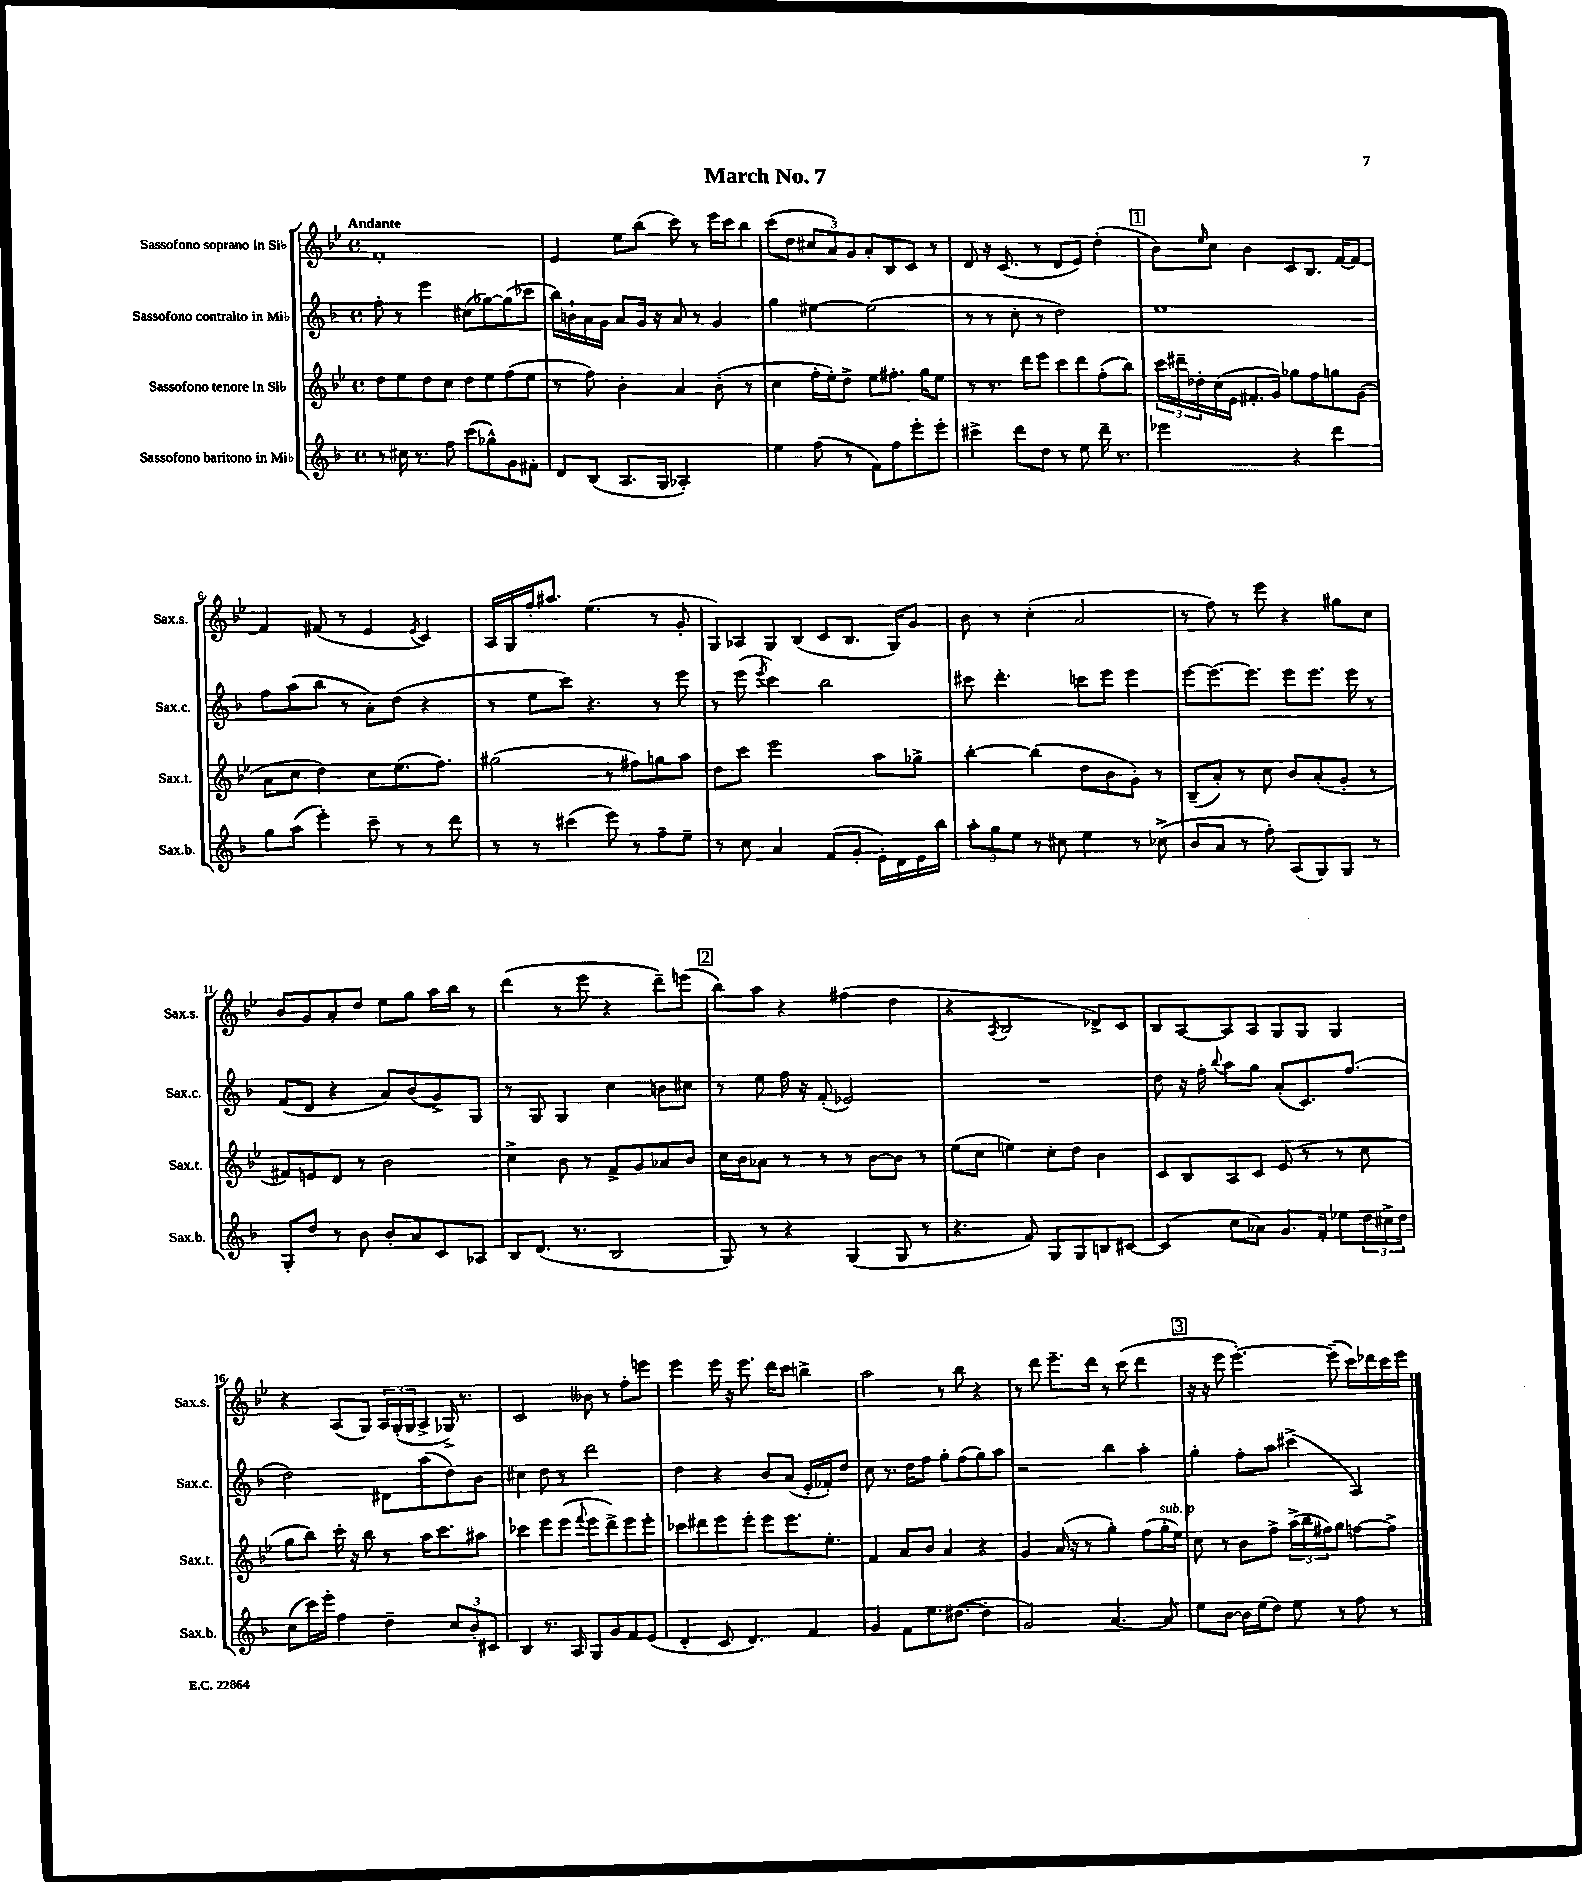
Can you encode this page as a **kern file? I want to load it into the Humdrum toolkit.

**kern	**kern	**kern	**kern
*staff4	*staff3	*staff2	*staff1
*clefG2	*clefG2	*clefG2	*clefG2
*k[b-]	*k[b-e-]	*k[b-]	*k[b-e-]
*M4/4	*M4/4	*M4/4	*M4/4
*met(c)	*met(c)	*met(c)	*met(c)
8r	8dd	8ff'	1f'
16cc#	8ee-	8r	.
8.r	.	.	.
.	8dd	4eee	.
8ff	8cc	.	.
(8ccc	8dd	(8cc#	.
8gg-^^)	8ee-	[8gg-)	.
8g	(8ff	(8gg-]	.
8f#'	8ee-	8ccc-	.
=	=	=	=
8d	8r	16bb-)	4e-
.	.	16b`	.
(8B-	8ff)	16a	.
.	.	16g	.
8.A	4b-'	8a	8ee-
.	.	16g	(8bb-
16G	.	16r	.
2A-')	4a	8a	8ccc)
.	.	8r	8r
.	(8b-'	4g	16eee-
.	.	.	16ccc
.	8r	.	8bb-
=	=	=	=
4ee	4cc	4gg	(8ccc
.	.	.	8dd
(8ff	16ff'	[4ee#	12cc#
.	16ee-')	.	.
.	.	.	12a)
8r	8dd^	.	.
.	.	.	12g
8f)	8ee-	(2ee#]	8a'
8ff	8.ff#'	.	8B-
8eee'	.	.	8c
.	16gg	.	.
8eee'	8ee-	.	8r
=	=	=	=
4ccc#^	8r	8r	8d
.	8.r	8r	16r
.	.	.	(8.c
8ddd	.	8cc'	.
.	16ddd	.	.
8dd	8eee-	8r	8r
8r	8ccc	2dd)	8d
8ee	8ddd	.	8e-)
16ddd~	(8ff'	.	(4dd'
8.r	.	.	.
.	8bb-)	.	.
=	=	=	=
2eee-	24ccc	1ee	8b-)
.	24ddd#~	.	.
.	24dd-'	.	.
.	.	.	16qqee-
.	(16cc	.	8cc
.	16e-	.	.
.	8.f#'	.	4b-
.	16g)	.	.
4r	8gg-	.	8c
.	8ff	.	8.B-
4ddd	8gg	.	.
.	.	.	[16f
.	(8g	.	8f_
=	=	=	=
8gg	8a	8ff	4f]
(8aa	8cc	(8aa	.
4eee')	4dd)	8bb-	(8f#
.	.	8r	8r
8ccc~	8cc	8a')	4e-
8r	(8.ee-	(8dd	.
.	.	.	8qe-
8r	.	4r	4c)
.	8.ff)	.	.
8ddd	.	.	.
=	=	=	=
8r	(2gg#	8r	16A
.	.	.	16G
8r	.	8ee	16ff'
.	.	.	8.aa#
(4ccc#	.	8ccc)	.
.	.	4.r	(4.ee-
8eee)	8r	.	.
8r	8ff#)	.	.
8ff~	8gg	8r	8r
8ee~	8aa	8eee	8g'
=	=	=	=
8r	8dd	8r	8G)
8cc	8ccc	(8eee	8A-
.	.	8qeee	.
4a	2eee-	4ccc)	8G
.	.	.	(8B-
(8f	.	2bb-	8c
8g'	.	.	8.B-
16e')	8aa	.	.
16d	.	.	16G)
16e	8gg-^	.	8g
16bb-	.	.	.
=	=	=	=
12aa'	[4bb-'	8ccc#	8b-
12gg	.	.	.
.	.	4.ddd'	8r
12ee	.	.	.
8r	(4bb-]	.	(4cc'
8cc#	.	.	.
4ee	8dd	8ccc	2a
.	8b-	8eee	.
8r	8g')	4eee	.
(8cc-^	8r	.	.
=	=	=	=
8b-	(8B-~	[8eee	8r
8a	8a')	8.eee_	8ff)
8r	8r	.	8r
.	.	8.eee]	.
8ff')	8cc	.	8eee-
(8A	8b-	8eee	4r
8G)	(8a'	8.eee	.
8G	8g'	.	8gg#
.	.	16eee	.
8r	8r	8r	8cc
=	=	=	=
8G'	8f#)	(8f	8b-
8dd	8e	8d	8g
8r	8d	4r	8a'
8b-	8r	.	8dd
8b-'	2b-	8a)	8ee-
8a	.	(8b-	8gg
8c	.	8g^)	16aa
.	.	.	16bb-
8A-	.	8G	8r
=	=	=	=
8B-	4cc^	8r	(4ddd
(8.d	.	8G	.
.	8b-	4G	8r
8.r	.	.	.
.	8r	.	8eee-
2B-	8f^	4cc	4r
.	8g	.	.
.	8a-	8b	8ddd~)
.	8b-	8cc#	(8eee
=	=	=	=
8G)	16cc	8r	8bb-)
.	16b-	.	.
8r	8a-	8ee	8aa
4r	8r	16ff	4r
.	.	16r	.
.	8r	(8f'	.
(4G	8r	2e-)	(4ff#
.	[8b-	.	.
8G	8b-]	.	4dd
8r	8r	.	.
=	=	=	=
4.r	(8ee-	1r	4r
.	8cc	.	.
.	.	.	8qA
.	4ee)	.	2B-
8f)	.	.	.
8G	8cc'	.	.
8G	8dd	.	.
8B	4b-	.	8d-^)
[8c#	.	.	8c
=	=	=	=
(4c#]	8c	8dd	8B-
.	8B-	16r	[8A
.	.	16ff'	.
.	.	8qqbb-	.
8cc	8A	8aa	8A]
8a-)	8c	8gg	8A
8.g	(8e-	(8a'	8G
.	8r	8.c)	8G
16f'	.	.	.
8ee-	8r	.	4G
.	.	(8.ff	.
24dd	8cc	.	.
24cc#^	.	.	.
24dd	.	.	.
=	=	=	=
(8cc	8gg	2dd)	4r
16ccc)	8bb-)	.	.
16eee'	.	.	.
4ff	16ccc'	.	(8A
.	16r	.	.
.	8bb-	.	8G)
4dd~	8r	8d#	24A
.	.	.	(24G'
.	.	.	24G
.	16aa	(8aa	8A^
.	8.ccc	.	.
12cc	.	8dd)	16G-^)
.	.	.	8.r
12b-'	.	.	.
.	8aa#	8b-	.
12c#	.	.	.
=	=	=	=
4B-	4ccc-	4cc#	2c
8.r	8eee-	8dd	.
.	(8eee-	8r	.
16A	.	.	.
.	8qqfff	.	.
8G	8eee-	2ddd	8b--
8g	8ddd^)	.	8r
8f	8eee-	.	8ff'
(8e	8eee-'	.	8eee
=	=	=	=
4d'	8ccc-	4dd	4eee-
.	8ddd#	.	.
8c	8eee-	4r	16eee-
.	.	.	16r
4.d)	8eee-'	.	8.eee-
.	8eee-	8b-	.
.	.	.	16ddd
.	8.eee-	(8a	8ccc
4f	.	16e'	4bb^
.	8.ee-'	16f-')	.
.	.	8dd	.
=	=	=	=
4g	4f	8cc	2aa
.	.	8.r	.
8f	8a	.	.
.	.	16dd	.
8.ee	8b-	8ff	.
.	4a	8gg'	8r
([8.dd#	.	.	.
.	.	(8ff	8bb-
4dd#']	4r	8gg)	4r
.	.	8aa	.
=	=	=	=
2g)	4g	2r	8r
.	.	.	8ddd
.	(16a	.	8.eee-~
.	16r	.	.
.	8r	.	.
.	.	.	16ddd
[4.a	4gg')	4bb-	8r
.	.	.	(8ccc
.	(8ff	4aa'	4ddd
8a]	16gg'	.	.
.	16ee-)	.	.
=	=	=	=
8ee	8cc	4gg'	16r
.	.	.	16r
[8b-	8r	.	8eee-
16b-]	8b-	8ff'	[4.eee-')
(16ee	.	.	.
8dd)	8ff^	8aa	.
8ee	(24aa^	(4ccc#^	.
.	24bb-	.	.
.	24ff#)	.	.
8r	8gg	.	(8eee-~]
8ff	[8ff	4A)	16ccc)
.	.	.	16ddd-
8r	8ff^]	.	16ccc
.	.	.	16eee-
==	==	==	==
*-	*-	*-	*-
